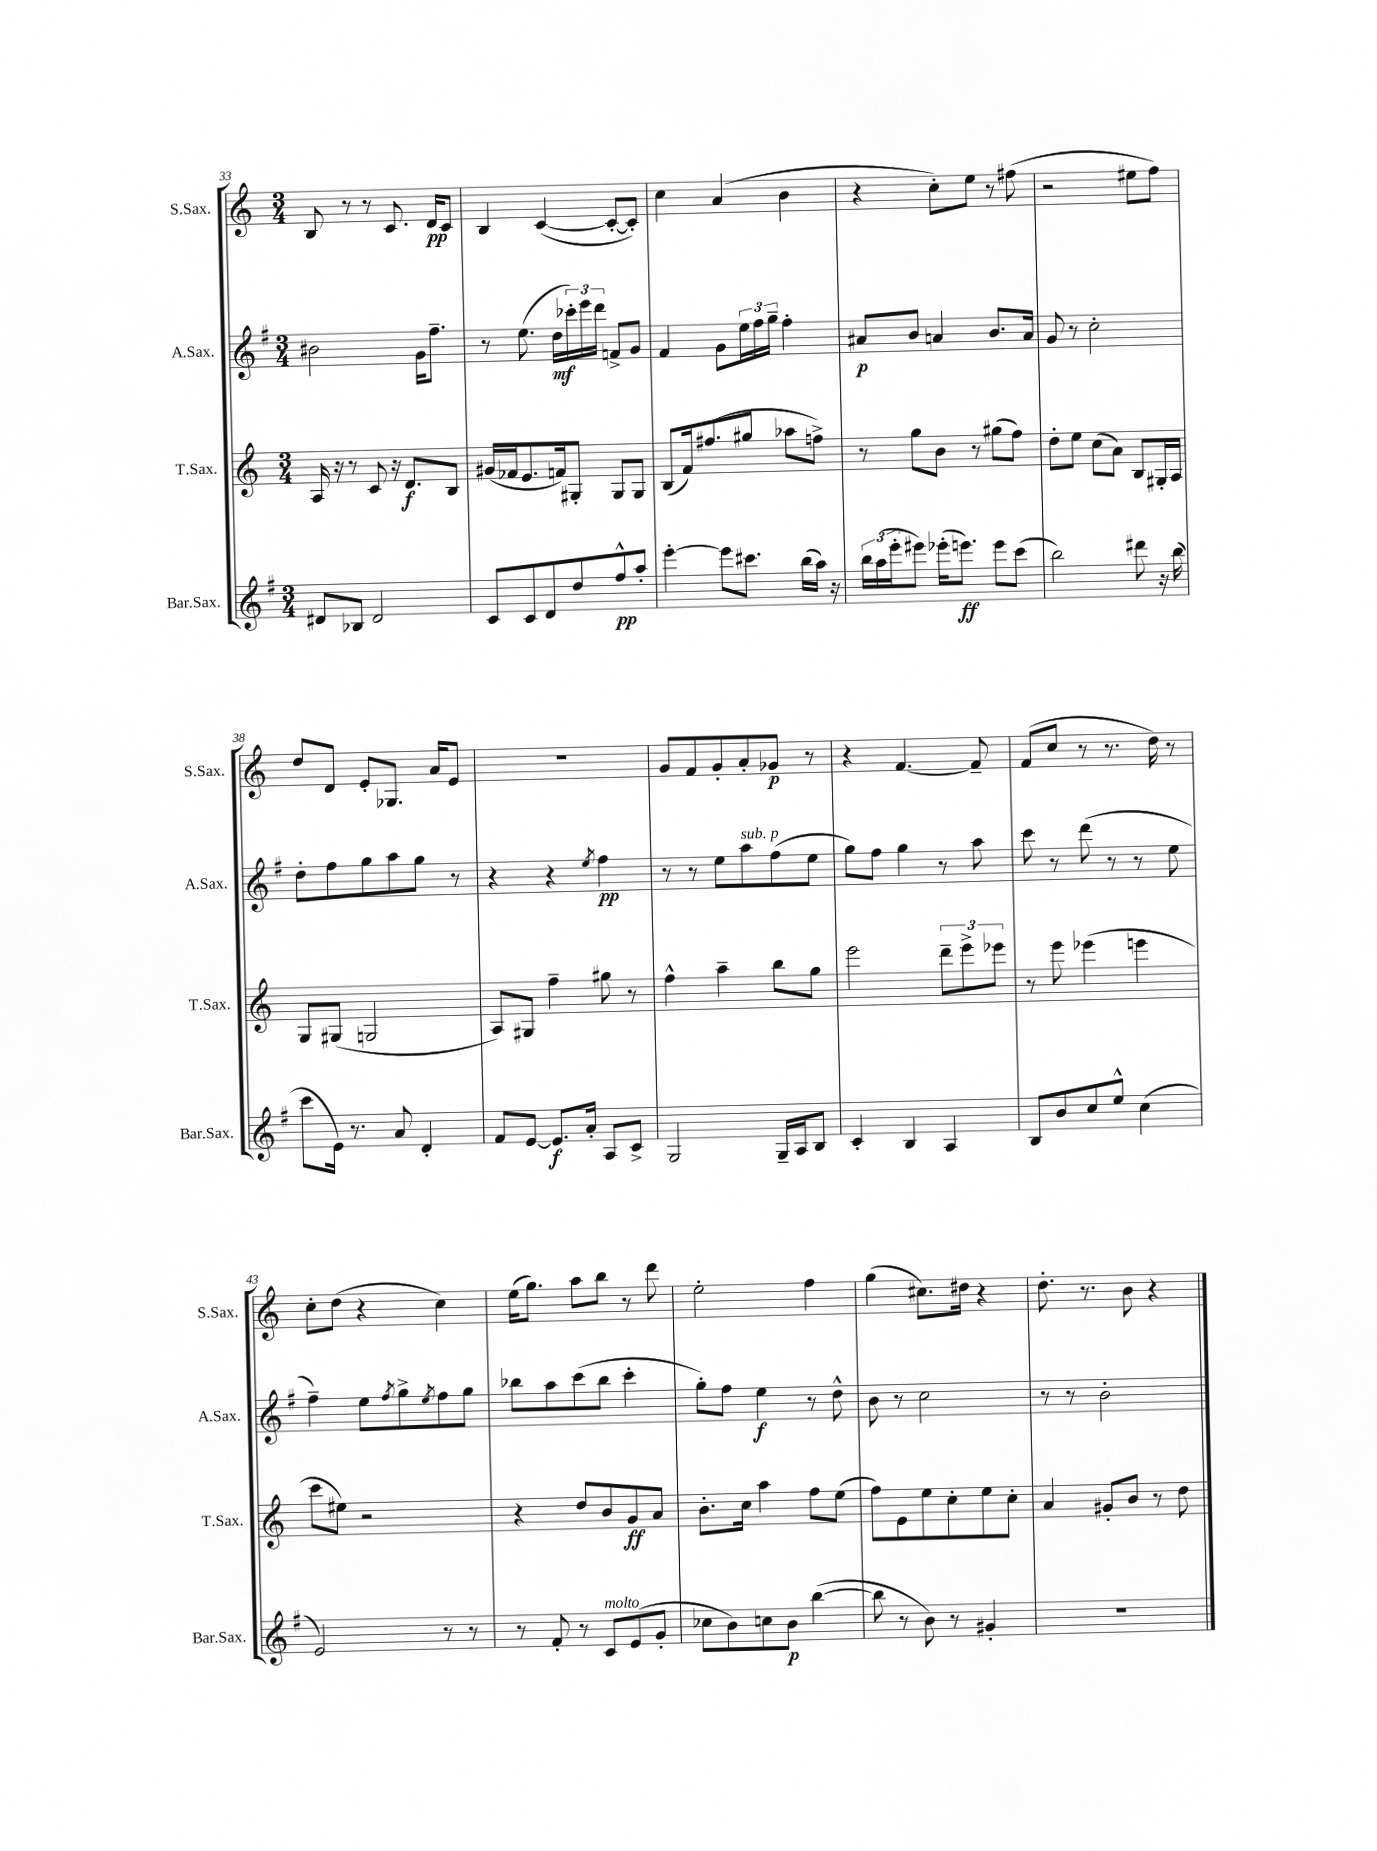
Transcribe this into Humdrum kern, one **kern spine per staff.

**kern	**kern	**kern	**kern
*staff4	*staff3	*staff2	*staff1
*clefG2	*clefG2	*clefG2	*clefG2
*k[f#]	*k[]	*k[f#]	*k[]
*M3/4	*M3/4	*M3/4	*M3/4
8d#	16A	2b#	8B
.	16r	.	.
8B-	8r	.	8r
2d#	8c	.	8r
.	16r	.	8.c
.	8.d	.	.
.	.	16g	.
.	.	8.ff#~	16d
.	8B	.	8c
=	=	=	=
8c	(16g#	8r	4B
.	16f-	.	.
8c	8.e	(8.ee	.
8d	.	.	([4c
.	16f)	16dd	.
8dd	8G#'	24ccc-')	.
.	.	24eee	.
.	.	24ddd	.
8ff#^^	8G#	8f^	8c'_
8aa'	8G#	8g	8c'])
=	=	=	=
[4eee'	(8B	4f#	4cc
.	16f)	.	.
.	(8.ff#	.	.
8eee]	.	8g	(4a
8.ccc#	8gg#	24ee	.
.	.	24ff#	.
.	.	24gg~	.
.	8aa-	4ff#'	4b
(16bb	.	.	.
16aa)	8ff^)	.	.
16r	.	.	.
=	=	=	=
24bb	8r	8a#	4r
(24aa	.	.	.
24eee'	.	.	.
8eee#)	8gg	8b	.
(16eee-'	8b	4a	8cc')
8.eee)	.	.	.
.	8r	.	8ee
8eee	(8gg#	8.b	8r
(8ccc	8ff)	.	(8ff#
.	.	16a	.
=	=	=	=
2bb)	8dd'	8g	2r
.	8ee	8r	.
.	(8cc	2cc'	.
.	8a)	.	.
8ddd#	8B	.	8ee#
16r	16G#'	.	8ff)
(16bb	16A	.	.
=	=	=	=
8ccc	8G	8dd'	8dd
16e)	(8G#	8ff#	8d
8.r	.	.	.
.	2G	8gg	8e'
8a	.	8aa	8.G-
4d'	.	8gg	.
.	.	.	16a
.	.	8r	8e
=	=	=	=
8f#	8A)	4r	2.r
[8e	8G#	.	.
8.e]	4ff~	4r	.
16a'	.	.	.
.	.	8qee	.
8A	8gg#	4ff#	.
8c^	8r	.	.
=	=	=	=
2G	4ff^^	8r	8g
.	.	8r	8f
.	4aa~	8ee	8g'
.	.	8aa	8a'
16G~	8bb	(8ff#	8g-
16A	.	.	.
8B	8gg	8ee	8r
=	=	=	=
4c'	2eee	8gg)	4r
.	.	8ff#	.
4B	.	4gg	[4.f
4A	12ddd~	8r	.
.	12eee^	.	.
.	.	8aa	8f~]
.	12eee-	.	.
=	=	=	=
8B	8r	8ccc	(8f
8b	8eee	8r	8cc
8cc	(4eee-	(8ddd	8r
8ee^^	.	8r	8.r
(4cc	4eee	8r	.
.	.	.	16dd)
.	.	8ee	8r
=	=	=	=
2e)	8ccc	4ff#~)	8cc'
.	8ee#)	.	(8dd
.	2r	8ee	4r
.	.	8qff#	.
.	.	8gg^	.
.	.	8qee	.
8r	.	8ff#	4cc)
8r	.	8gg	.
=	=	=	=
8r	4r	8bb-	(16ee
.	.	.	8.gg)
8f#'	.	8aa	.
8r	8dd	(8ccc	8aa
8c	8b	8bb-	8bb
(8e	8g	4ccc'	8r
8g'	8a	.	8ddd
=	=	=	=
8cc-	8.b'	8gg')	2ee'
8b)	.	8ff#	.
.	16cc	.	.
8cc	4aa	4ee	.
8b	.	.	.
([4bb	8ff	8r	4ff
.	(8ee	8dd^^	.
=	=	=	=
8bb]	8ff)	8b	(4gg
8r	8e	8r	.
8b)	8ee	2cc	8.cc#)
8r	8cc'	.	.
.	.	.	16dd#
4g#'	8ee	.	4r
.	8cc'	.	.
=	=	=	=
2.r	4a	8r	8.dd'
.	.	8r	.
.	.	.	8.r
.	8g#'	2b'	.
.	8b	.	8b
.	8r	.	4r
.	8dd	.	.
==	==	==	==
*-	*-	*-	*-
